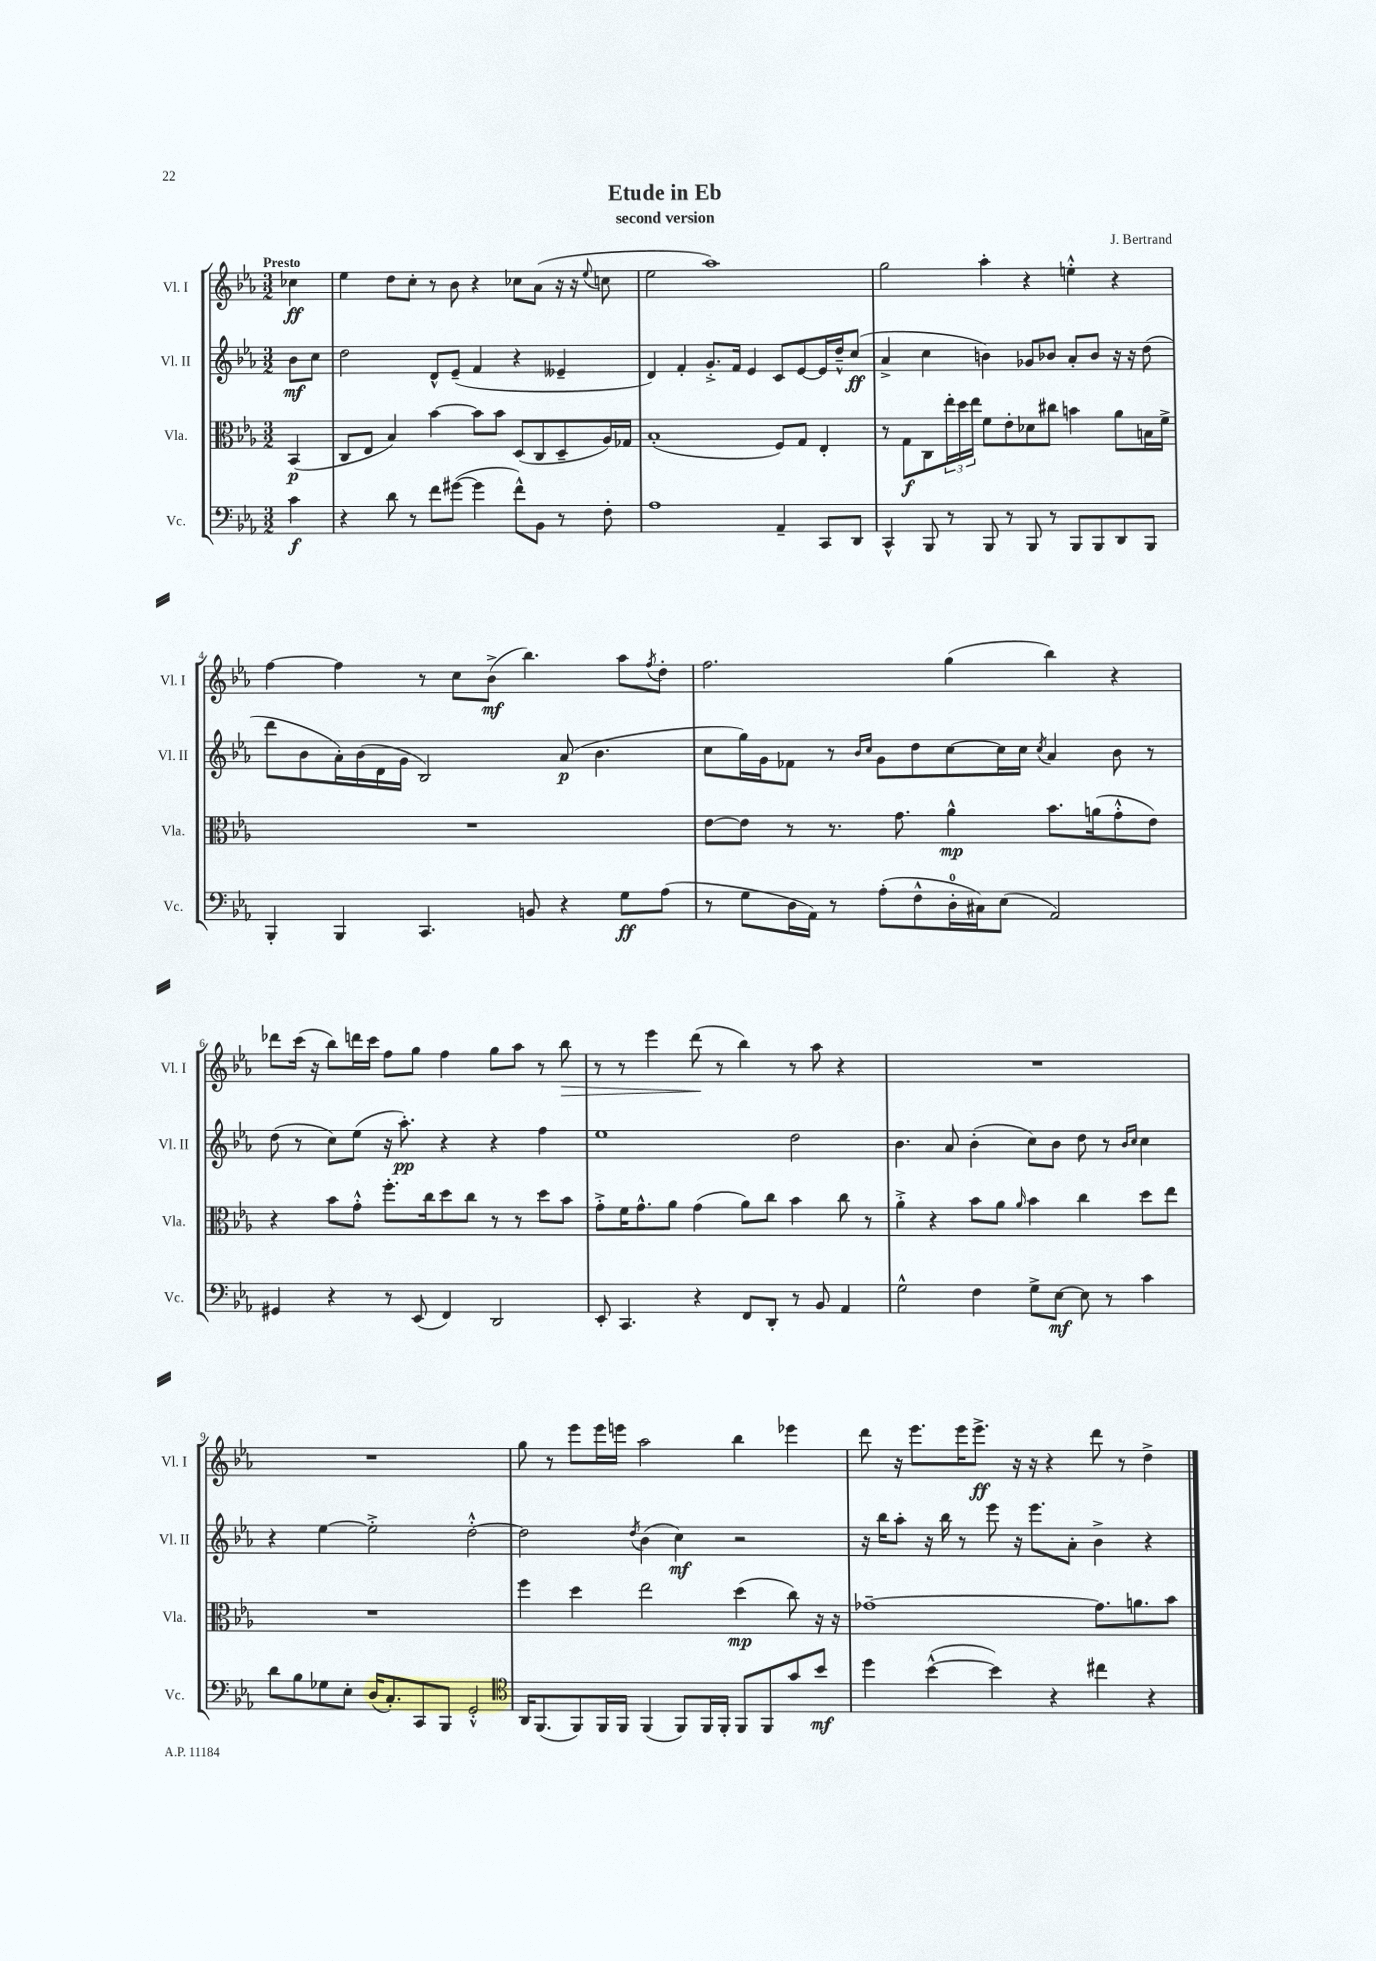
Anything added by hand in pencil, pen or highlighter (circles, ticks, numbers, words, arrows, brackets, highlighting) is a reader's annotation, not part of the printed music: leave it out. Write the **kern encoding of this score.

**kern	**dynam	**kern	**dynam	**kern	**dynam	**kern	**dynam
*part4	*part4	*part3	*part3	*part2	*part2	*part1	*part1
*staff4	*staff4	*staff3	*staff3	*staff2	*staff2	*staff1	*staff1
*I"Vc.	*	*I"Vla.	*	*I"Vl. II	*	*I"Vl. I	*
*I'Vc.	*	*I'Vla.	*	*I'Vl. II	*	*I'Vl. I	*
*clefF4	*	*clefC3	*	*clefG2	*	*clefG2	*
*k[b-e-a-]	*	*k[b-e-a-]	*	*k[b-e-a-]	*	*k[b-e-a-]	*
*M3/2	*	*M3/2	*	*M3/2	*	*M3/2	*
=	=	=	=	=	=	=	=
!	!	!	!	!	!	!LO:TX:a:B:t=Presto	!
4c\	f	(4BB-/	p	8b-\L	mf	4cc-X\	ff
.	.	.	.	8cc\J	.	.	.
=1	=1	=1	=1	=1	=1	=1	=1
4r	.	8C/L	.	2dd\	.	4ee-\	.
.	.	8E-/J	.	.	.	.	.
8d\	.	4B-/)	.	.	.	8dd\L	.
8r	.	.	.	.	.	8cc'\J	.
8f\L	.	[4b-\	.	8d^^/L	.	8r	.
([8g#X\J	.	.	.	(8e-~/J	.	8b-\	.
4g#\]	.	8b-\L]	.	4f/	.	4r	.
.	.	8b-\J	.	.	.	.	.
8f^^\L)	.	(8D/L	.	4r	.	8cc-X\L	.
8BB-\J	.	8C/	.	.	.	(8a-\J	.
8r	.	8D~/	.	4e--X~/	.	16r	.
.	.	.	.	.	.	16r	.
.	.	.	.	.	.	8qqee-/	.
8F'\	.	16A-/L)	.	.	.	8ccn\	.
.	.	16G-X/JJ	.	.	.	.	.
=2	=2	=2	=2	=2	=2	=2	=2
1A-	.	(1B-'	.	4d/)	.	2ee-\	.
.	.	.	.	4f'/	.	.	.
.	.	.	.	8.g'^/L	.	1aa-)	.
.	.	.	.	16f/Jk	.	.	.
.	.	.	.	4e-/	.	.	.
4AA-~/	.	8F/L)	.	8c/L	.	.	.
.	.	8G/J	.	[8e-/	.	.	.
8CC/L	.	4E-'/	.	16e-/L]	.	.	.
.	.	.	.	16dd~^^/J	.	.	.
8DD/J	.	.	.	(8cc/J	ff	.	.
=3	=3	=3	=3	=3	=3	=3	=3
4CC^^/	.	8r	.	4a-^/	.	2gg\	.
.	.	8G\L	f	.	.	.	.
8BBB-/	.	8C\	.	4cc\	.	.	.
8r	.	24ee-'\L	.	.	.	.	.
.	.	24dd\	.	.	.	.	.
.	.	24ee-\JJ	.	.	.	.	.
8BBB-/	.	8f\L	.	4bn\)	.	4aa-'\	.
8r	.	8e-'\	.	.	.	.	.
8BBB-/	.	8d-X\	.	8g-X/L	.	4r	.
8r	.	8cc#X\J	.	8b-X/J	.	.	.
8BBB-/L	.	4bn\	.	8a-'/L	.	4een'^^\	.
8BBB-/	.	.	.	8b-/J	.	.	.
8DD/	.	8a-\L	.	16r	.	4r	.
.	.	.	.	16r	.	.	.
8BBB-/J	.	16Bn\L	.	(8dd\	.	.	.
.	.	16f^\JJ	.	.	.	.	.
!!LO:LB:g=z
=4	=4	=4	=4	=4	=4	=4	=4
4BBB-'/	.	1.r	.	8ddd\L	.	[4ff\	.
.	.	.	.	8b-\	.	.	.
4BBB-/	.	.	.	16a-'\L)	.	4ff\]	.
.	.	.	.	(16b-\	.	.	.
.	.	.	.	16d\	.	.	.
.	.	.	.	16g\JJ	.	.	.
4.CC/	.	.	.	2B-/)	.	8r	.
.	.	.	.	.	.	8cc\L	.
.	.	.	.	.	.	(8b-^\J	mf
8BBn/	.	.	.	.	.	4.bb-\)	.
4r	.	.	.	(8a-/	p	.	.
.	.	.	.	4.b-\	.	.	.
8G\L	ff	.	.	.	.	8aa-\L	.
.	.	.	.	.	.	8qff/	.
(8A-\J	.	.	.	.	.	8dd'\J	.
=5	=5	=5	=5	=5	=5	=5	=5
8r	.	[8e-\L	.	8cc\L	.	2.ff\	.
8G\L	.	8e-\J]	.	16gg\L)	.	.	.
.	.	.	.	16g\J	.	.	.
16D\L	.	8r	.	8f-X\J	.	.	.
16AA-\JJ)	.	.	.	.	.	.	.
8r	.	8.r	.	8r	.	.	.
.	.	.	.	16qqb-/LL	.	.	.
.	.	.	.	16qqcc/JJ	.	.	.
(8A-'\L	.	.	.	8g\L	.	.	.
.	.	8.g\	.	.	.	.	.
8F^^\	.	.	.	8dd\	.	.	.
16D'\L	.	4a-^^\	mp	[8cc\	.	(4gg\	.
16C#X\J)	.	.	.	.	.	.	.
(8E-\J	.	.	.	16cc\L]	.	.	.
.	.	.	.	16cc\JJ	.	.	.
.	.	.	.	8qcc/	.	.	.
2AA-/)	.	8.b-\L	.	4a-/	.	4bb-\)	.
.	.	(16an\k	.	.	.	.	.
.	.	8g'^^\	.	8b-\	.	4r	.
.	.	8e-\J)	.	8r	.	.	.
!!LO:LB:g=z
=6	=6	=6	=6	=6	=6	=6	=6
4GG#X/	.	4r	.	(8dd\	.	8ddd-X\L	.
.	.	.	.	8r	.	(16ccc\Jk	.
.	.	.	.	.	.	16r	.
4r	.	8b-\L	.	8cc\L)	.	8bb-\L)	.
.	.	8g'^^\J	.	(8ee-\J	.	16dddn\L	.
.	.	.	.	.	.	16ccc\JJ	.
8r	.	8.ff'\L	.	16r	.	8ff\L	.
.	.	.	.	8.aa-'\)	pp	.	.
(8EE-/	.	.	.	.	.	8gg\J	.
.	.	16cc\k	.	.	.	.	.
4FF/)	.	8dd\	.	4r	.	4ff\	.
.	.	8cc\J	.	.	.	.	.
2DD/	.	8r	.	4r	.	8gg\L	.
.	.	8r	.	.	.	8aa-\J	.
.	.	8dd\L	.	4ff\	.	8r	.
!	!	!	!	!	!	!	!LO:HP:b
.	.	8b-\J	.	.	.	8bb-\	>
=7	=7	=7	=7	=7	=7	=7	=7
8EE-'/	.	8g'^\L	.	1ee-	.	8r	.
4.CC/	.	16f\K	.	.	.	8r	.
.	.	8.g^^\	.	.	.	.	.
.	.	.	.	.	.	4eee-\	.
.	.	8a-\J	.	.	.	.	.
4r	.	(4g\	.	.	.	(8ddd\	.
.	.	.	.	.	.	8r	]
8FF/L	.	8a-\L)	.	.	.	4bb-\)	.
8DD'/J	.	8cc\J	.	.	.	.	.
8r	.	4b-\	.	2dd\	.	8r	.
8BB-/	.	.	.	.	.	8aa-\	.
4AA-/	.	8cc\	.	.	.	4r	.
.	.	8r	.	.	.	.	.
=8	=8	=8	=8	=8	=8	=8	=8
2G^^\	.	4a-'^\	.	4.b-\	.	1.r	.
.	.	4r	.	.	.	.	.
.	.	.	.	8a-/	.	.	.
4F\	.	8b-\L	.	(4b-'\	.	.	.
.	.	8a-\J	.	.	.	.	.
.	.	16qqa-/	.	.	.	.	.
8G^\L	.	4b-\	.	8cc\L)	.	.	.
[8E-\J	mf	.	.	8b-\J	.	.	.
8E-\]	.	4cc\	.	8dd\	.	.	.
8r	.	.	.	8r	.	.	.
.	.	.	.	16qqb-/LL	.	.	.
.	.	.	.	16qqcc/JJ	.	.	.
4c\	.	8dd\L	.	4cc\	.	.	.
.	.	8ee-\J	.	.	.	.	.
!!LO:LB:g=z
=9	=9	=9	=9	=9	=9	=9	=9
8d\L	.	1.r	.	4r	.	1.r	.
8B-\	.	.	.	.	.	.	.
8G-X\	.	.	.	[4ee-\	.	.	.
8E-'\J	.	.	.	.	.	.	.
(16D/KL	.	.	.	2ee-'^\]	.	.	.
8.C'/)	.	.	.	.	.	.	.
8CC/	.	.	.	.	.	.	.
8BBB-/J	.	.	.	.	.	.	.
2GG'^^/	.	.	.	[2dd'^^\	.	.	.
=10	=10	=10	=10	=10	=10	=10	=10
*clefC4	*	*	*	*	*	*	*
16AA-/KL	.	4ff\	.	2dd\]	.	8gg\	.
(8.FF/	.	.	.	.	.	.	.
.	.	.	.	.	.	8r	.
8FF/)	.	4dd\	.	.	.	8eee-\L	.
16FF/L	.	.	.	.	.	16eee-\L	.
16FF/JJ	.	.	.	.	.	16eeen\JJ	.
.	.	.	.	8qdd/	.	.	.
(4FF/	.	2ee-\	.	(4b-\	.	2aa-\	.
8FF/L)	.	.	.	4cc\)	mf	.	.
16FF/L	.	.	.	.	.	.	.
16FF'/JJ	.	.	.	.	.	.	.
8FF/L	.	(4dd\	mp	2r	.	4bb-\	.
8FF/	.	.	.	.	.	.	.
8g/	.	8cc\)	.	.	.	4eee-X\	.
8b-/J	mf	16r	.	.	.	.	.
.	.	16r	.	.	.	.	.
=11	=11	=11	=11	=11	=11	=11	=11
4dd\	.	[1g-X~	.	16r	.	8ddd\	.
.	.	.	.	16bb-\KL	.	.	.
.	.	.	.	8aa-'\J	.	16r	.
.	.	.	.	.	.	8.eee-\L	.
([4b-^^\	.	.	.	16r	.	.	.
.	.	.	.	16bb-\	.	.	.
.	.	.	.	8r	.	16eee-\K	.
.	.	.	.	.	.	8.eee-^\J	ff
4b-\])	.	.	.	8eee-\	.	.	.
.	.	.	.	16r	.	16r	.
.	.	.	.	8.eee-\L	.	16r	.
4r	.	.	.	.	.	4r	.
.	.	.	.	8a-'\J	.	.	.
4cc#X\	.	8.g-\L]	.	4b-^\	.	8ddd\	.
.	.	.	.	.	.	8r	.
.	.	8.an\	.	.	.	.	.
4r	.	.	.	4r	.	4dd^\	.
.	.	8b-\J	.	.	.	.	.
==	==	==	==	==	==	==	==
*-	*-	*-	*-	*-	*-	*-	*-
